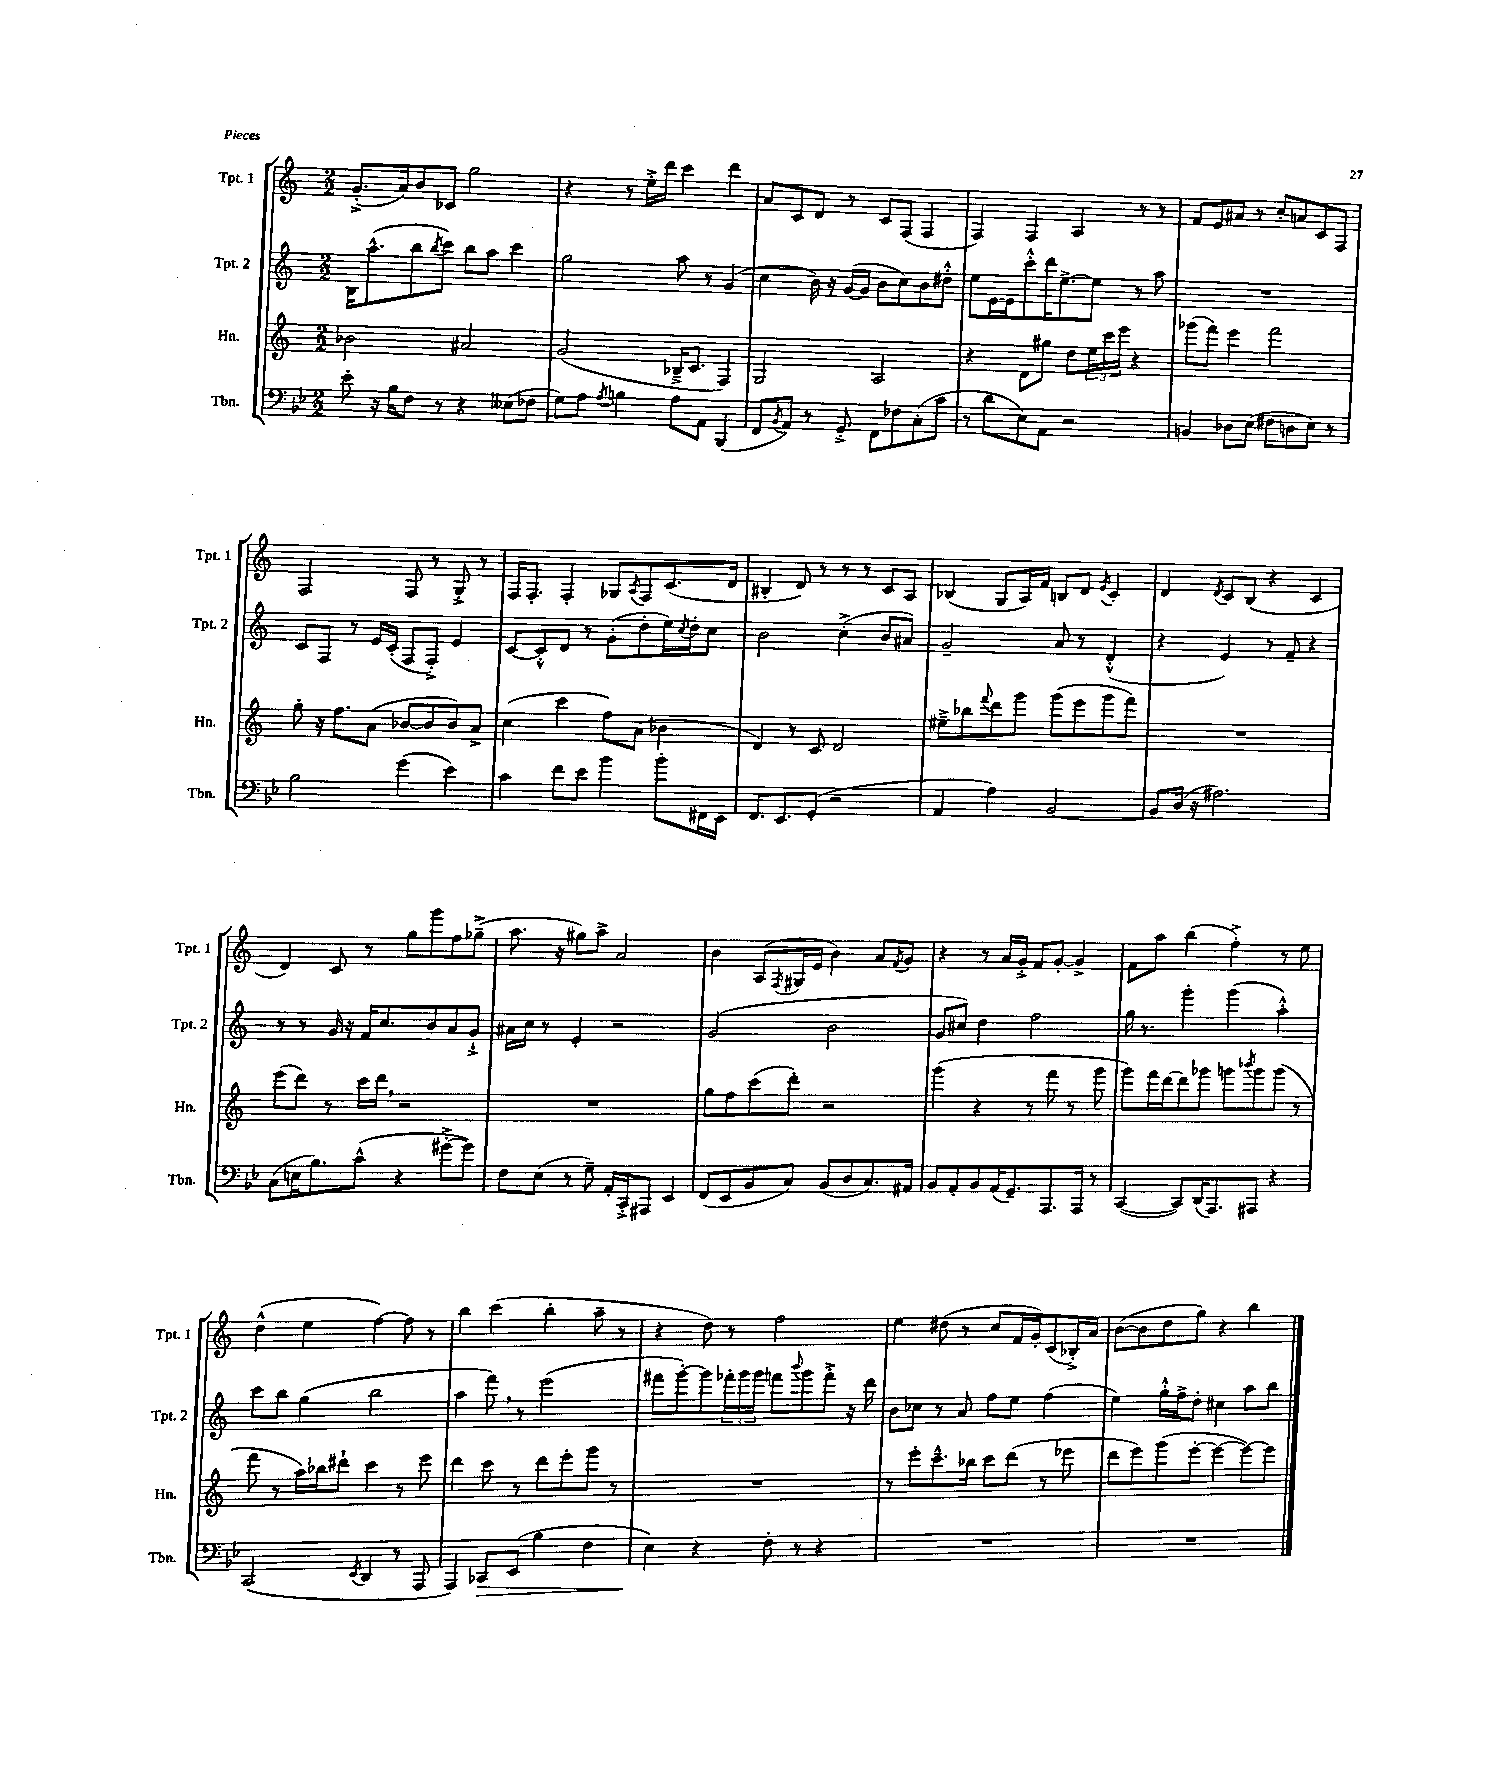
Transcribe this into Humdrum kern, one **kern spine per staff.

**kern	**kern	**kern	**kern
*staff4	*staff3	*staff2	*staff1
*clefF4	*clefG2	*clefG2	*clefG2
*k[b-e-]	*k[]	*k[]	*k[]
*M2/2	*M2/2	*M2/2	*M2/2
8e-'	2b-	16B	(8.g'^
.	.	(8.aa^^	.
16r	.	.	.
16B-	.	.	16a)
8F	.	8bb	8b
.	.	8qbb	.
8r	.	8ccc)	8c-
4r	2a#	8bb	2gg
.	.	8aa	.
(8E--	.	4ccc	.
8F-	.	.	.
=	=	=	=
8G)	(2g	2gg	4r
8A	.	.	.
8qA	.	.	.
4B	.	.	8r
.	.	.	16ee'^
.	.	.	16ddd
8A	16B-~^	8aa	4ccc
.	8.c	.	.
8AA	.	8r	.
(4BBB-	4F)	(4g	4ddd
=	=	=	=
8FF	2G	4cc	8a
8qBB-	.	.	.
8AA)	.	.	8c
8r	.	16b)	8d
.	.	16r	.
8GG'^	.	([16g	8r
.	.	16g]	.
8FF	2A	8b	8c
8F-	.	8cc)	(8F
(8C'	.	8b	4F
8c	.	8dd#'^^	.
=	=	=	=
8r	4r	8ee	4F)
8d	.	[16e	.
.	.	16e]	.
8E-)	8d	8ccc'^^	4F
8AA	8gg#	16ddd	.
.	.	[8.ee^	.
2r	8dd	.	4A
.	24ee	8ee]	.
.	24ccc	.	.
.	24eee	.	.
.	4r	8r	8r
.	.	8aa	8r
=	=	=	=
4BB	(8ggg-	1r	8f
.	8fff)	.	8e
8D-	4eee	.	8a#
(8E-	.	.	8r
8F#	2fff	.	8cc'
8D	.	.	8a
8E-)	.	.	8c
8r	.	.	8F
=	=	=	=
2B-	8gg'	8c	2F
.	16r	8F	.
.	8.ff	.	.
.	.	8r	.
.	(8a	16e	.
.	.	(16c'	.
(4g	[8b-	8F	8F
.	8b-]	8F'^)	8r
4e-)	8b-)	4e	8G'^
.	8a^	.	8r
=	=	=	=
4c	(4cc	[8c	16F
.	.	.	8.F'
.	.	8c'^^]	.
8f	4ccc	8d	4F'
8e-	.	8r	.
4b-	8ff)	(8g'	8G-
.	.	.	8qA
.	(8a	8dd'	8F
8b-'	4b-	16ee)	(8.c
.	.	8qcc	.
.	.	16dd'	.
16FF#	.	8cc	.
16EE-	.	.	16d
=	=	=	=
8.FF	4d)	2b	4B#'
8.EE-	.	.	.
.	8r	.	8d)
(8GG'	8c	.	8r
2r	2d	(4cc'^	8r
.	.	.	8r
.	.	8b	8c
.	.	8a#)	8A
=	=	=	=
4AA	8ee#~^	2g~	(4B-
.	8bb-	.	.
.	8qqfff	.	.
4A)	8ddd	.	8G
.	8ggg	.	16A)
.	.	.	16f
[2BB-	(8ggg	8a	8B
.	8eee	8r	8d
.	.	.	8qe
.	8ggg	(4d'^^	4c'
.	8fff)	.	.
=	=	=	=
8BB-]	1r	4r	4d
(16D	.	.	.
16r	.	.	.
.	.	.	8qd
2.A#)	.	4e)	8c
.	.	.	(8B
.	.	8r	4r
.	.	8f~	.
.	.	4r	4c
=	=	=	=
(8C	(8eee	8r	4d)
16E	8ddd)	8r	.
8.B-)	.	.	.
.	8r	16g	8c
.	.	16r	.
(8c^^	16ccc	16f	8r
.	16ddd	8.cc	.
4r	2r	.	8gg
.	.	8b	8ggg
[8g#'^	.	8a	8ff
8g#])	.	8g`^	(8gg-~^
=	=	=	=
8F	1r	16a#	8.aa
.	.	16cc	.
(8E-	.	8r	.
.	.	.	16r
8r	.	4e'	8gg#)
8G~)	.	.	8aa^
16AA'	.	2r	2a
16CC'^	.	.	.
8AAA#	.	.	.
4EE-	.	.	.
=	=	=	=
(8FF	8gg	(2g	4b
8EE-	8ff	.	.
8BB-	(8ccc	.	(8A
.	.	.	8qF
8C)	8ddd')	.	16G#
.	.	.	16e
(8BB-	2r	2b	4b)
8D	.	.	.
8.C)	.	.	8a
.	.	.	8qf
.	.	.	8g
16AA#	.	.	.
=	=	=	=
8BB-	(4ggg	8g	4r
8AA'	.	8cc#)	.
8BB-	4r	4dd	8r
(16AA	.	.	16a
8.GG~)	.	.	16g'^
.	8r	2ff	8f
8.AAA	8fff	.	[8g'
.	8r	.	4g^]
16AAA	.	.	.
8r	8ggg	.	.
=	=	=	=
([4CC	8ggg)	16gg	8f
.	.	8.r	.
.	16fff	.	8aa
.	[16ddd	.	.
8CC])	8ddd]	4ggg'	(4bb
(16DD	8ggg-	.	.
8.AAA)	.	.	.
.	8ggg	(4ggg	4ff'^)
.	8qbbb-	.	.
8AAA#	8ggg	.	.
4r	(8ggg	4aa'^^)	8r
.	8r	.	8ee
=	=	=	=
(2CC	8fff	8ccc	(4dd^^
.	8r	8bb	.
.	16aa)	(4gg	4ee
.	16bb-	.	.
.	8ddd#`	.	.
8qEE-	.	.	.
4DD	4ccc	2bb	[4ff)
8r	8r	.	8ff]
8AAA	8eee	.	8r
=	=	=	=
4AAA)	4ddd	4aa	4bb
8CC-	8ccc	8fff)	(4ccc
(8EE-	8r	8r	.
4B-	8ddd	(2eee	4bb'
.	8eee'	.	.
4F	8ggg	.	8aa~
.	8r	.	8r
=	=	=	=
4E-)	1r	8fff#	4r
.	.	[8ggg')	.
4r	.	8ggg]	8dd)
.	.	24fff-'	8r
.	.	24ggg	.
.	.	24ggg	.
8F'	.	8fff	2ff
.	.	8qqbbb	.
8r	.	8ggg	.
4r	.	8fff'^	.
.	.	16r	.
.	.	16ddd	.
=	=	=	=
1r	8r	8b	4ee
.	8eee'	8cc-	.
.	8.ccc~^^	8r	(8dd#
.	.	8a	8r
.	16bb-	.	.
.	8ccc	8ff	8cc
.	(8ddd	8ee	16f
.	.	.	16g')
.	8r	(4ff	(8c
.	8eee-	.	16B-'^)
.	.	.	16a
=	=	=	=
1r	8ddd	4ee)	([8b
.	8eee)	.	8b]
.	(8ggg	16gg'^^	8dd
.	.	16ff^	.
.	[8eee'	8dd'	8gg)
.	4eee_	4cc#	4r
.	8eee_)	8aa	4bb
.	8eee]	8bb	.
==	==	==	==
*-	*-	*-	*-
